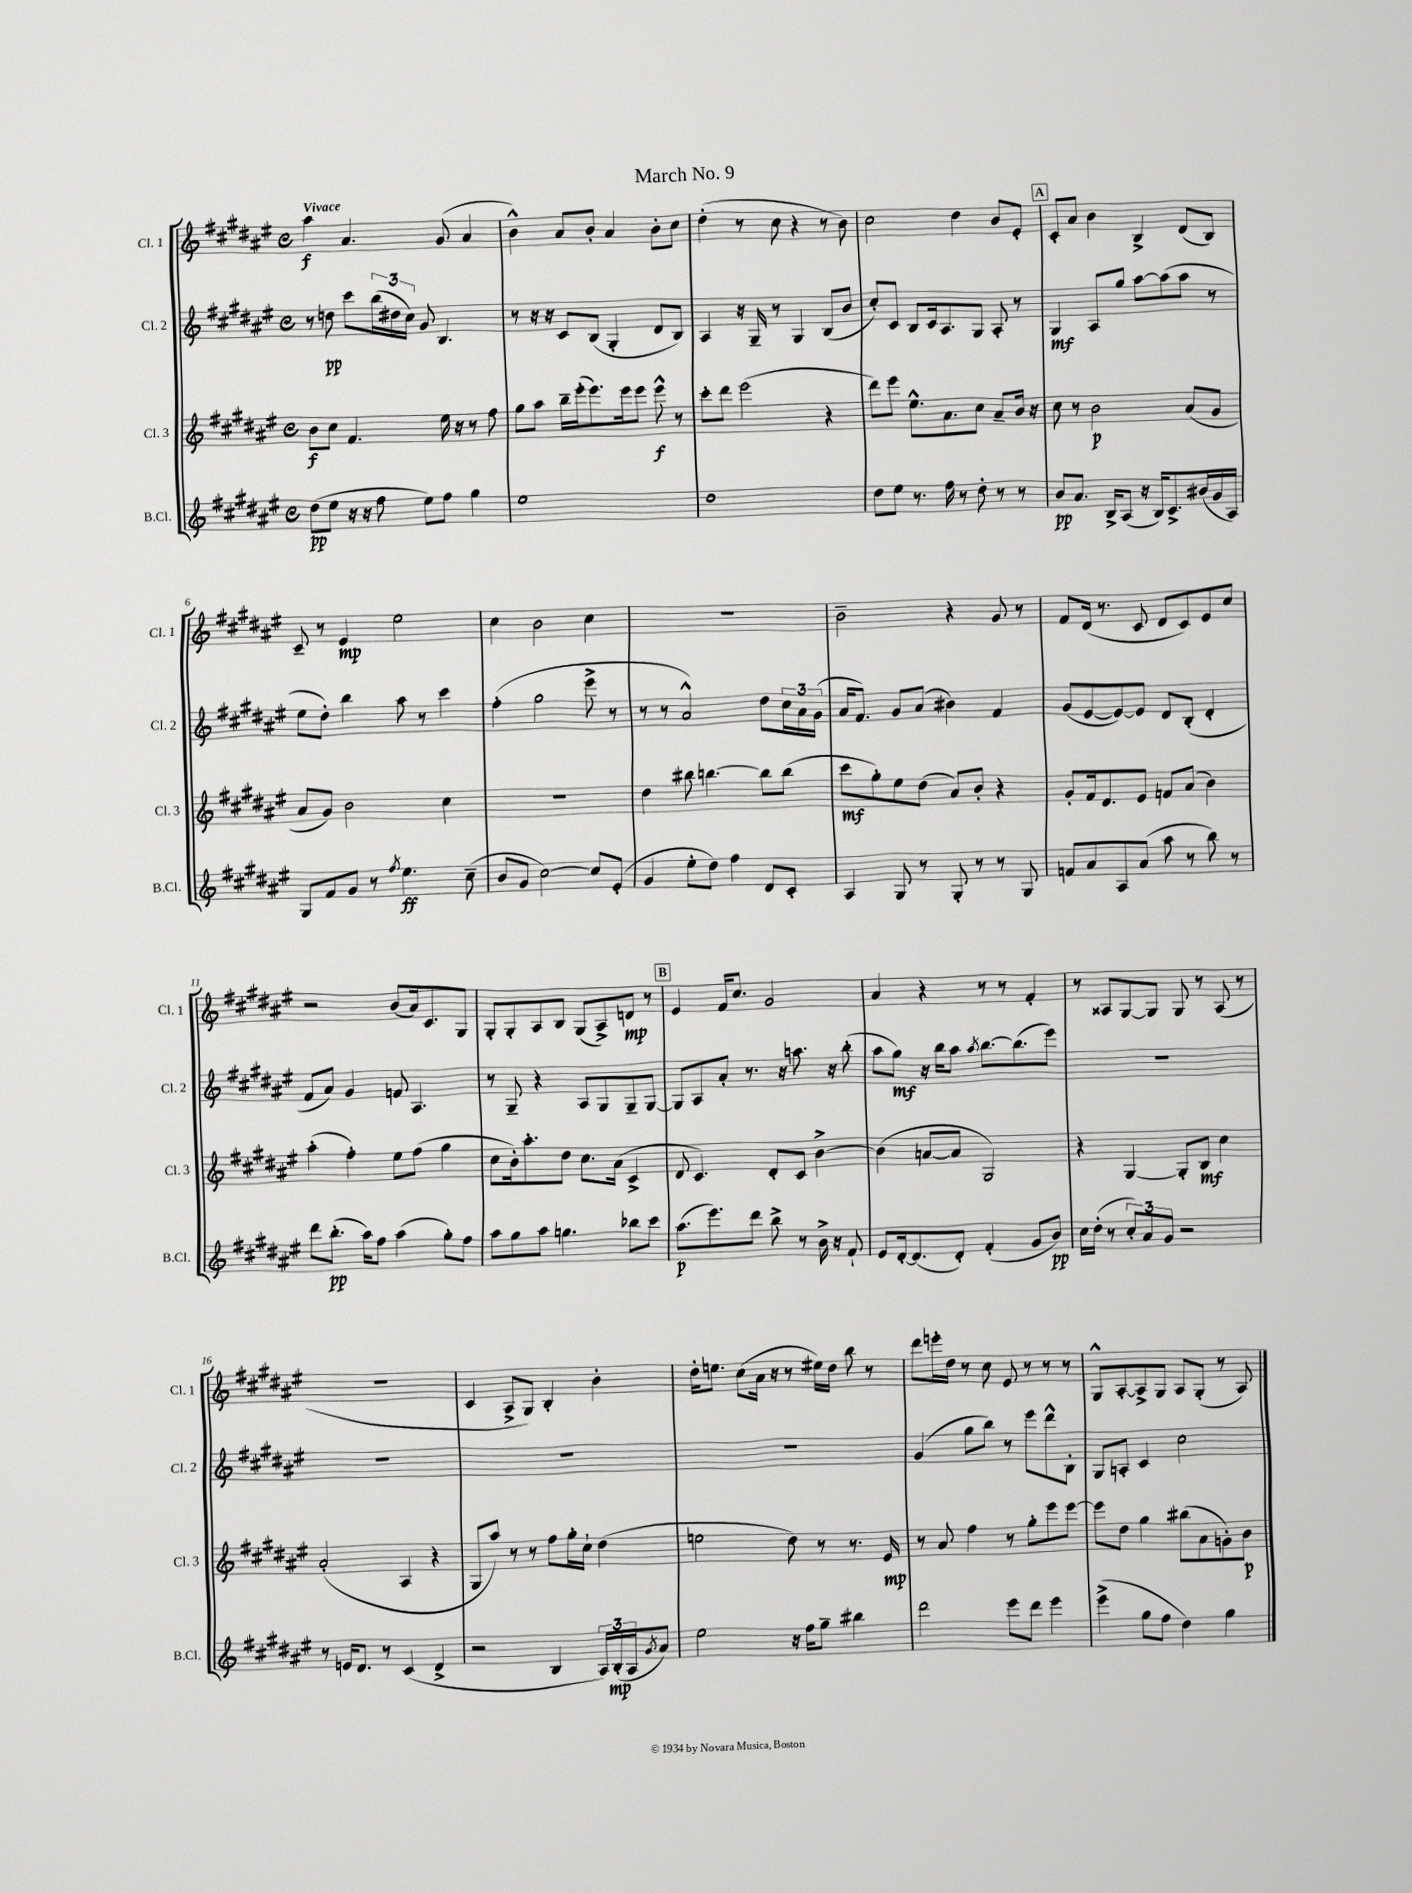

**kern	**dynam	**kern	**dynam	**kern	**dynam	**kern	**dynam
*part4	*part4	*part3	*part3	*part2	*part2	*part1	*part1
*staff4	*staff4	*staff3	*staff3	*staff2	*staff2	*staff1	*staff1
*I"B.Cl.	*	*I"Cl. 3	*	*I"Cl. 2	*	*I"Cl. 1	*
*I'B.Cl.	*	*I'Cl. 3	*	*I'Cl. 2	*	*I'Cl. 1	*
*clefG2	*	*clefG2	*	*clefG2	*	*clefG2	*
*k[f#c#g#d#a#e#]	*	*k[f#c#g#d#a#e#]	*	*k[f#c#g#d#a#e#]	*	*k[f#c#g#d#a#e#]	*
*M4/4	*	*M4/4	*	*M4/4	*	*M4/4	*
*met(c)	*	*met(c)	*	*met(c)	*	*met(c)	*
=1	=1	=1	=1	=1	=1	=1	=1
!	!	!	!	!	!	!LO:TX:a:B:t=Vivace	!
(8dd#\L	pp	8b\L	f	8r	.	4aa#\	f
8ee#\J	.	8cc#\J	.	8ddn\	pp	.	.
16r	.	4.f#/	.	8ccc#\L	.	4.a#/	.
16r	.	.	.	.	.	.	.
8ff#\	.	.	.	(24bb\L	.	.	.
.	.	.	.	24dd#X\	.	.	.
.	.	.	.	24cc#\JJ)	.	.	.
8ee#\L)	.	.	.	8g#/	.	.	.
8ff#\J	.	16ee#\	.	4.B/	.	(8g#/	.
.	.	16r	.	.	.	.	.
4gg#\	.	8r	.	.	.	4a#/	.
.	.	8ff#\	.	.	.	.	.
=2	=2	=2	=2	=2	=2	=2	=2
1ee#	.	8gg#\L	.	8r	.	4b^^\)	.
.	.	8aa#\J	.	16r	.	.	.
.	.	.	.	16r	.	.	.
.	.	16bb~\LL	.	8c#/L	.	8a#/L	.
.	.	(16eee#'\J	.	.	.	.	.
.	.	8.eee#\)	.	(8B/J	.	8b'/J	.
.	.	.	.	4G#'/	.	4a#/	.
.	.	16eee#\k	.	.	.	.	.
.	.	8eee#\J	.	.	.	.	.
.	.	8eee#^^\	f	8d#/L	.	8b'\L	.
.	.	8r	.	8B/J)	.	8cc#\J	.
=3	=3	=3	=3	=3	=3	=3	=3
1dd#	.	8ccc#'\L	.	4A#/	.	(4dd#'\	.
.	.	8ddd#\J	.	.	.	.	.
.	.	(2eee#\	.	16r	.	8r	.
.	.	.	.	16G#~/	.	.	.
.	.	.	.	8r	.	8cc#\	.
.	.	.	.	4G#/	.	4r	.
.	.	4r	.	(8B/L	.	8r	.
.	.	.	.	8b/J	.	8b\)	.
=4	=4	=4	=4	=4	=4	=4	=4
8dd#\L	.	8ddd#\L)	.	8cc#'/L)	.	2cc#\	.
8ee#\J	.	8eee#\J	.	8c#/J	.	.	.
8.r	.	8.ee#^^\L	.	8B/L	.	.	.
.	.	.	.	16c#/k	.	.	.
16ff#\	.	8.a#\	.	8.A#/	.	.	.
8r	.	.	.	.	.	4dd#\	.
8dd#'\	.	8cc#\J	.	8G#/J	.	.	.
8r	.	8a#~/L	.	8A#'/	.	8b/L	.
8r	.	16b/Jk	.	8r	.	8e#'/J	.
.	.	16r	.	.	.	.	.
!!LO:REH:place=s1:t=A
=5	=5	=5	=5	=5	=5	=5	=5
8b/L	pp	8cc#\	.	4G#/	mf	8c#'/L	.
8.a#/J	.	8r	.	.	.	8a#/J	.
.	.	2b\	p	8A#/L	.	4b\	.
16B^/KL	.	.	.	.	.	.	.
(8A#/J	.	.	.	8gg#/J	.	.	.
16r	.	.	.	[8aa#\L	.	4B^/	.
16B/KL)	.	.	.	.	.	.	.
8.c#^/	.	.	.	(8aa#\]	.	.	.
.	.	(8a#/L	.	8aa#\J	.	(8d#/L	.
(16b#X/L	.	.	.	.	.	.	.
16g#/	.	8g#/J	.	8r	.	8B/J)	.
16A#/JJ)	.	.	.	.	.	.	.
!!LO:LB:g=z
=6	=6	=6	=6	=6	=6	=6	=6
8G#/L	.	8a#/L	.	8ee#\L	.	8c#~/	.
8f#/	.	8g#/J)	.	8dd#'\J)	.	8r	.
8g#/J	.	2b\	.	4bb\	.	4e#/	mp
8r	.	.	.	.	.	.	.
8qff#/	.	.	.	.	.	.	.
4.ee#\	ff	.	.	8aa#\	.	2ee#\	.
.	.	.	.	8r	.	.	.
.	.	4cc#\	.	4ccc#\	.	.	.
(8cc#~\	.	.	.	.	.	.	.
=7	=7	=7	=7	=7	=7	=7	=7
8b/L	.	1r	.	(4ff#'\	.	4cc#\	.
8g#/J	.	.	.	.	.	.	.
[2cc#\)	.	.	.	2gg#\	.	2b\	.
8cc#/L]	.	.	.	8eee#^\	.	4cc#\	.
(8e#'/J	.	.	.	8r	.	.	.
=8	=8	=8	=8	=8	=8	=8	=8
4g#/	.	4dd#\	.	8r	.	1r	.
.	.	.	.	8r	.	.	.
8ee#'\L	.	8bb#X\	.	2a#^^/)	.	.	.
8dd#\J)	.	[4.bbn\	.	.	.	.	.
4ff#\	.	.	.	.	.	.	.
8d#/L	.	8bb\L]	.	8dd#\L	.	.	.
8c#'/J	.	(8bb\J	.	24cc#\L	.	.	.
.	.	.	.	24a#\	.	.	.
.	.	.	.	(24g#\JJ	.	.	.
=9	=9	=9	=9	=9	=9	=9	=9
4A#/	.	8ccc#\L	mf	16a#/KL	.	2b~\	.
.	.	.	.	8.f#/J)	.	.	.
.	.	8gg#'\)	.	.	.	.	.
8G#/	.	8ee#\	.	8g#/L	.	.	.
8r	.	(8dd#\J	.	(8a#/J	.	.	.
8G#'/	.	8a#/L)	.	4b#X\)	.	4r	.
8r	.	8b'/J	.	.	.	.	.
8r	.	4r	.	4f#/	.	8g#/	.
8G#/	.	.	.	.	.	8r	.
=10	=10	=10	=10	=10	=10	=10	=10
8fn/L	.	8g#'/L	.	(8g#/L	.	8f#/L	.
8a#/	.	16f#/k	.	[8e#/	.	(16d#/Jk	.
.	.	8.d#/	.	.	.	8.r	.
8A#/	.	.	.	8e#/_)	.	.	.
(8a#/J	.	8e#/J	.	8e#/J]	.	8c#/	.
8aa#\	.	8fn/L	.	8d#/L	.	8d#/L	.
8r	.	(8a#/J	.	(8B'/J	.	8c#/)	.
8bb\)	.	4b\)	.	4d#'/	.	8e#/	.
8r	.	.	.	.	.	8cc#/J	.
!!LO:LB:g=z
=11	=11	=11	=11	=11	=11	=11	=11
8ddd#\L	.	(4aa#'\	.	8f#/L	.	2r	.
(8.bb'\J	pp	.	.	8a#/J)	.	.	.
.	.	4ff#'\)	.	4g#/	.	.	.
16aa#\KL)	.	.	.	.	.	.	.
8ff#\J	.	.	.	.	.	.	.
(4aa#\	.	8ee#\L	.	8fn/	.	(8b/L	.
.	.	(8ff#\J	.	4.A#/	.	16a#/k)	.
.	.	.	.	.	.	8.c#/	.
8gg#'\L)	.	4gg#\	.	.	.	.	.
8ff#\J	.	.	.	.	.	8G#/J	.
=12	=12	=12	=12	=12	=12	=12	=12
8aa#\L	.	8cc#\L	.	8r	.	8G#'/L	.
8gg#\	.	16b'\k)	.	8G#~/	.	8G#'/	.
.	.	8.aa#'\	.	.	.	.	.
8aa#\J	.	.	.	4r	.	8A#/	.
4.ggn\	.	8dd#\J	.	.	.	8B/J	.
.	.	8.cc#\L	.	8A#/L	.	(8G#/L	.
.	.	.	.	8G#/	.	8A#^/)	.
.	.	(16a#\Jk	.	.	.	.	.
8bb-X\L	.	4c#^/	.	8G#~/	.	8dn/J	mp
8ccc#\J	.	.	.	[8G#/J	.	8r	.
!!LO:REH:place=s1:t=B
=13	=13	=13	=13	=13	=13	=13	=13
(8.aa#\L	p	8d#/	.	8G#/L]	.	4e#/	.
.	.	4.c#/)	.	8A#/	.	.	.
8.eee#\)	.	.	.	.	.	.	.
.	.	.	.	8a#'/J	.	16f#/KL	.
.	.	.	.	.	.	8.cc#/J	.
8ddd#\J	.	.	.	8.r	.	.	.
8bb^\	.	8d#'/L	.	.	.	2g#/	.
.	.	.	.	16r	.	.	.
8r	.	8c#/J	.	8.aan\	.	.	.
16b^\	.	[4b^\	.	.	.	.	.
16r	.	.	.	16r	.	.	.
8f#`/	.	.	.	(8bb'\	.	.	.
=14	=14	=14	=14	=14	=14	=14	=14
8e#/L	.	(4b\]	.	8aa#\L	.	4a#/	.
[16d#'/k	.	.	.	8gg#\J)	mf	.	.
(8.d#/]	.	.	.	.	.	.	.
.	.	[8an/L	.	16r	.	4r	.
.	.	.	.	16bb\KL	.	.	.
8d#'/J)	.	8a/J]	.	8aa#\J	.	.	.
.	.	.	.	8qaa#/	.	.	.
(4f#'/	.	2G#/)	.	[8.bb\L	.	8r	.
.	.	.	.	.	.	8r	.
.	.	.	.	(8.bb\]	.	.	.
8g#/L	.	.	.	.	.	4f#'/	.
8b/J)	pp	.	.	8eee#\J)	.	.	.
=15	=15	=15	=15	=15	=15	=15	=15
16cc#\LL	.	4r	.	1r	.	8r	.
(16dd#'\JJ	.	.	.	.	.	.	.
8r	.	.	.	.	.	8A##X/L	.
12cc#'/L)	.	[4G#/	.	.	.	[8G#/	.
12a#/	.	.	.	.	.	.	.
.	.	.	.	.	.	8G#/J]	.
12g#/J	.	.	.	.	.	.	.
2r	.	8G#'/L]	.	.	.	8G#/	.
.	.	8B/J	mf	.	.	8r	.
.	.	4cc#\	.	.	.	(8A##/	.
.	.	.	.	.	.	8r	.
!!LO:LB:g=z
=16	=16	=16	=16	=16	=16	=16	=16
8r	.	(2a#'/	.	1r	.	1r	.
16en/KL	.	.	.	.	.	.	.
8.d#/J	.	.	.	.	.	.	.
8r	.	.	.	.	.	.	.
(4c#/	.	4A#/	.	.	.	.	.
4d#^/	.	4r	.	.	.	.	.
=17	=17	=17	=17	=17	=17	=17	=17
2r	.	8G#/L	.	1r	.	4c#/	.
.	.	8aa#/J)	.	.	.	.	.
.	.	8r	.	.	.	8A#^/L	.
.	.	8r	.	.	.	8G#/J)	.
4B/	.	8ff#\L	.	.	.	4B'/	.
.	.	16gg#'\L	.	.	.	.	.
.	.	16cc#`\JJ	.	.	.	.	.
24A#/LL)	.	(4dd#\	.	.	.	4b'\	.
(24B'/	mp	.	.	.	.	.	.
24A#/J	.	.	.	.	.	.	.
8qg#/	.	.	.	.	.	.	.
8a#/J)	.	.	.	.	.	.	.
=18	=18	=18	=18	=18	=18	=18	=18
2ee#\	.	2een\	.	1r	.	16dd#'\KL	.
.	.	.	.	.	.	8.een\J	.
.	.	.	.	.	.	(8cc#\L	.
.	.	.	.	.	.	16a#\Jk	.
.	.	.	.	.	.	16r	.
16r	.	8dd#\)	.	.	.	8r	.
16ff#\KL	.	.	.	.	.	.	.
8gg#~\J	.	8r	.	.	.	16ee#X\LL)	.
.	.	.	.	.	.	16dd#\JJ	.
4bb#X\	.	8.r	.	.	.	8bb\	.
.	.	.	.	.	.	8r	.
.	.	16e#/	mp	.	.	.	.
=19	=19	=19	=19	=19	=19	=19	=19
2ddd#\	.	8r	.	(4g#/	.	8ddd#\L	.
.	.	8a#/	.	.	.	16eeen'\L	.
.	.	.	.	.	.	16dd#\JJ	.
.	.	4ff#\	.	8gg#\L	.	8r	.
.	.	.	.	8bb\J)	.	8cc#\	.
8eee#\L	.	8r	.	8r	.	8e#/	.
8ddd#\J	.	8gg#'\L	.	8eee#\L	.	8r	.
4eee#\	.	8eee#\	.	8ddd#^^\	.	8r	.
.	.	[8eee#\J	.	8B'\J	.	8r	.
=20	=20	=20	=20	=20	=20	=20	=20
(4eee#^\	.	8eee#\L]	.	8G#/L	.	8G#^^/L	.
.	.	8dd#\J	.	8An'/J	.	[8A#'/	.
8gg#\L	.	4gg#\	.	4c#/	.	8A#^/]	.
8ff#\J	.	.	.	.	.	8G#/J	.
4dd#\)	.	(8bb#X\L	.	2cc#\	.	8A#/L	.
.	.	8a#\	.	.	.	(8G#'/J	.
4gg#\	.	8gn'\)	.	.	.	8r	.
.	.	8b\J	p	.	.	8A#/)	.
==	==	==	==	==	==	==	==
*-	*-	*-	*-	*-	*-	*-	*-
